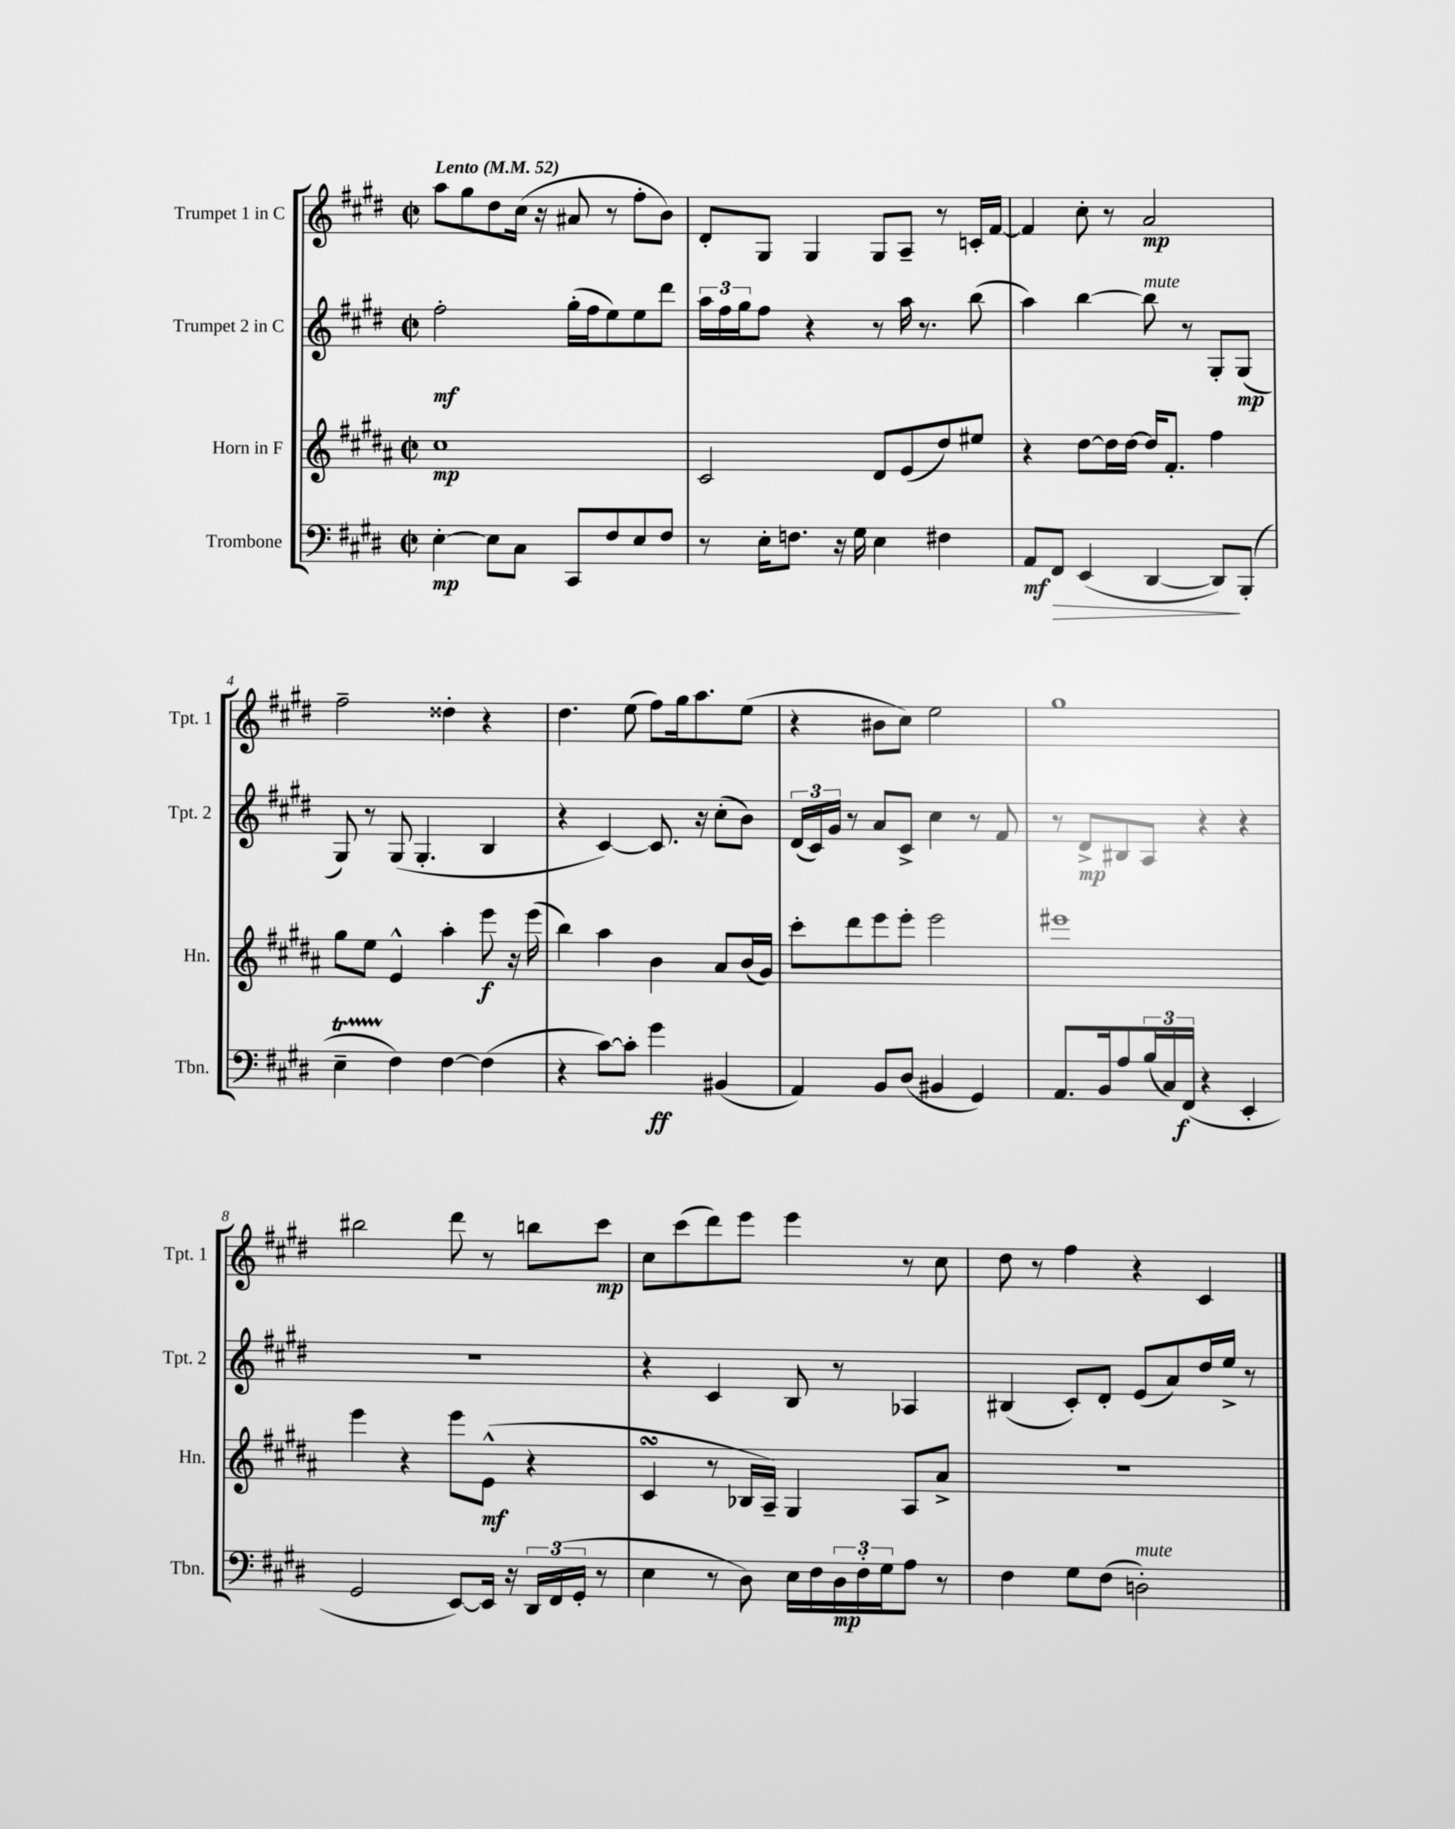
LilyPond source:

<<
\new StaffGroup <<
\new Staff = "s0" \with { instrumentName = "Trumpet 1 in C" shortInstrumentName = "Tpt. 1" } {
    \clef treble \key e \major \defaultTimeSignature \time 2/2 \tempo "Lento" 4 = 52
    a''8 gis''8 dis''8 cis''16( r16 ais'8 r8 fis''8-. b'8) |
    dis'8-. gis8 gis4 gis8 a8-- r8 c'16-. fis'16~ |
    fis'4 cis''8-. r8 a'2\mp |
    fis''2-- disis''4-. r4 |
    dis''4. e''8( fis''8) gis''16 a''8. e''8( |
    r4 bis'8 cis''8) e''2 |
    gis''1 |
    bis''2 dis'''8 r8 b''8 cis'''8\mp |
    cis''8 cis'''8( dis'''8) e'''8 e'''4 r8 cis''8 |
    dis''8 r8 fis''4 r4 cis'4 \bar "|." |
}
\new Staff = "s1" \with { instrumentName = "Trumpet 2 in C" shortInstrumentName = "Tpt. 2" } {
    \clef treble \key e \major \defaultTimeSignature \time 2/2
    fis''2-.\mf gis''16-.( fis''16 e''8) e''8 dis'''8 |
    \tuplet 3/2 { a''16 fis''16 gis''16 } fis''8 r4 r8 a''16 r8. b''8( |
    a''4) b''4~ b''8^\markup { \italic "mute" } r8 gis8-. gis8\mp( |
    gis8) r8 gis8( gis4.-. b4 |
    r4 cis'4~) cis'8. r16 cis''8-.( b'8) |
    \tuplet 3/2 { dis'16( cis'16) gis'16 } r8 a'8 cis'8-> cis''4 r8 fis'8 |
    r8 dis'8->\mp bis8 a8 r4 r4 |
    R1 |
    r4 cis'4 b8 r8 aes4 |
    bis4( cis'8-.) dis'8-. e'8( a'8) dis''16 e''16-> r8 \bar "|." |
}
\new Staff = "s2" \with { instrumentName = "Horn in F" shortInstrumentName = "Hn." } {
    \clef treble \key b \major \defaultTimeSignature \time 2/2
    cis''1\mp |
    cis'2 dis'8 e'8( dis''8) eis''8 |
    r4 dis''8~ dis''16 dis''16~ dis''16 fis'8.-. fis''4 |
    gis''8 e''8 e'4-^ ais''4-. e'''8\f r16 e'''16( |
    b''4) ais''4 b'4 ais'8 b'16( gis'16) |
    cis'''8-. dis'''8 e'''8 e'''8-. e'''2 |
    eis'''1 |
    e'''4 r4 e'''8 e'8-^\mf( r4 |
    cis'4\turn r8 bes16 ais16--) gis4 ais8 ais'8-> |
    R1 \bar "|." |
}
\new Staff = "s3" \with { instrumentName = "Trombone" shortInstrumentName = "Tbn." } {
    \clef bass \key e \major \defaultTimeSignature \time 2/2
    e4~-.\mp e8 cis8 cis,8 fis8 e8 fis8 |
    r8 e16-. f8. r16 gis16 e4 fis4 |
    a,8\mf\> fis,8 e,4( dis,4~ dis,8\!) b,,8-.( |
    e4--\startTrillSpan fis4\stopTrillSpan) fis4~ fis4( |
    r4 cis'8~) cis'8-. gis'4\ff bis,4( |
    a,4) b,8 dis8( bis,4 gis,4) |
    a,8. b,16 a8 \tuplet 3/2 { b16( cis16) fis,16\f( } r4 e,4-. |
    gis,2 e,8~) e,16 r16 \tuplet 3/2 { dis,16 fis,16( gis,16-. } r8 |
    e4 r8 dis8) e16 fis16 \tuplet 3/2 { dis16\mp fis16-. gis16 } a8 r8 |
    fis4 gis8 fis8( d2-.^\markup { \italic "mute" }) \bar "|." |
}
>>
>>
